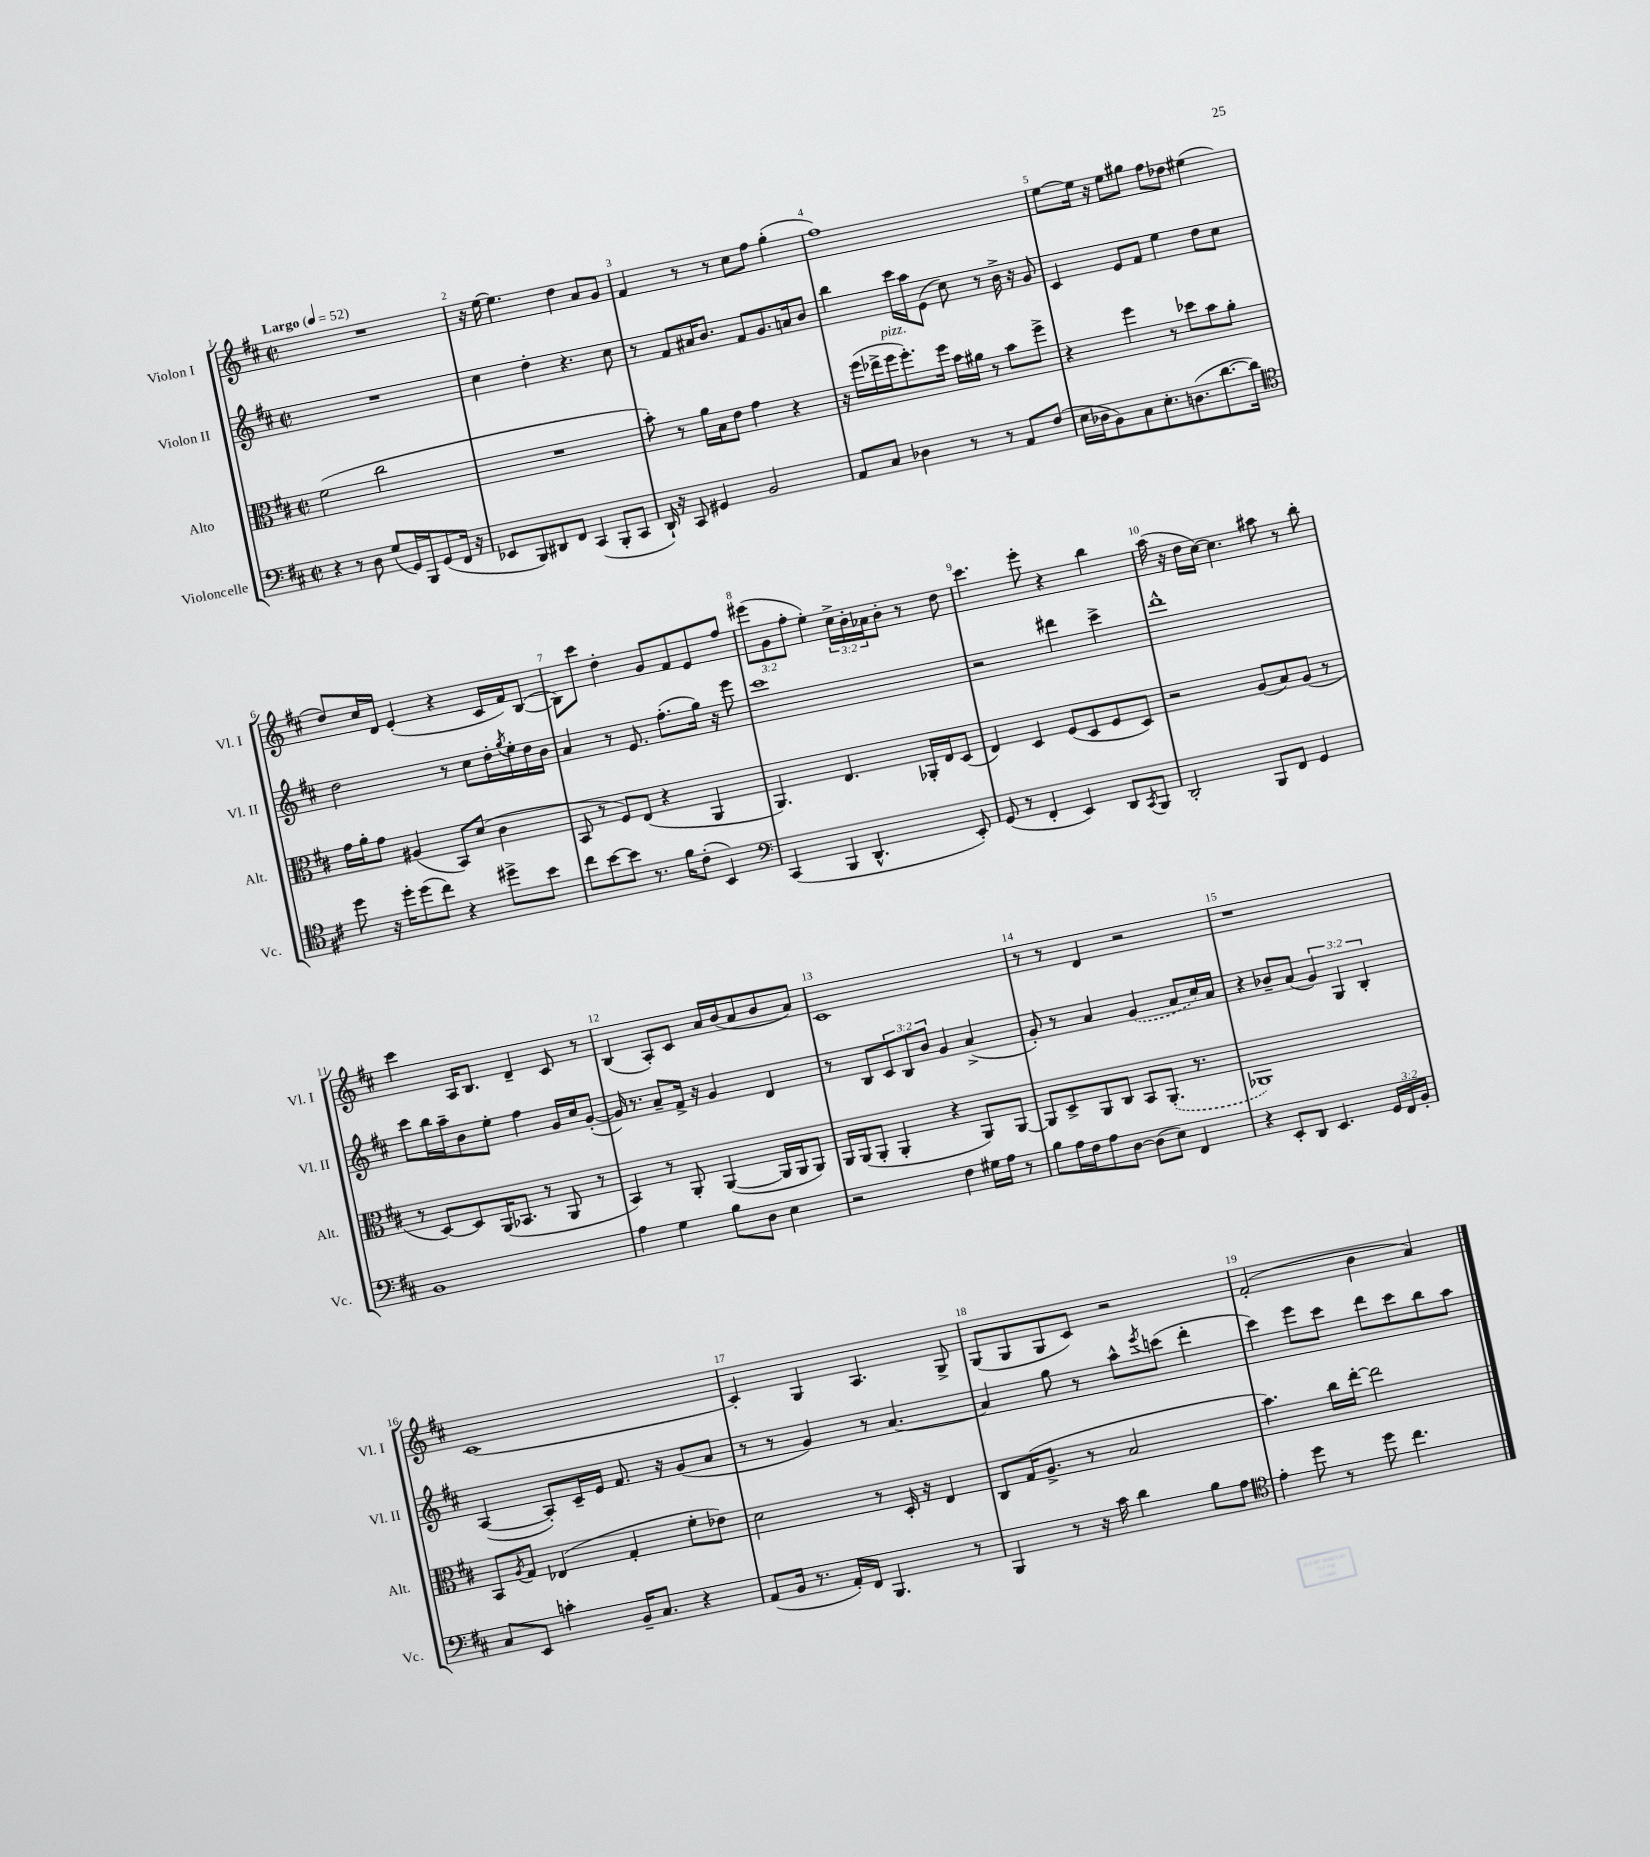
<<
\new StaffGroup <<
\new Staff = "s0" \with { instrumentName = "Violon I" shortInstrumentName = "Vl. I" } {
    \clef treble \key d \major \defaultTimeSignature \time 2/2 \override Staff.TupletNumber.text = #tuplet-number::calc-fraction-text \tempo "Largo" 4 = 52
    R1 |
    r16 e''16~ e''4. d''4 a'8 g'8 |
    fis'4 r8 r8 cis''8 fis''8 g''4-.( |
    fis''1) |
    e''8~ e''16 r16 e''8 gis''8 fis''8 des''8 eis''4( |
    d''8) cis''16 d'16 e'4-.( r4 cis'16 fis'16) b8~( |
    b8) cis'''8 d''4-. g'8 fis'8 e'8 fis''8 |
    \tuplet 3/2 { eis'''8( g'8 fis''8-. } e''4-.) \tuplet 3/2 { cis''16-> b'16-. aes'16 } b'8-. r8 d''8 |
    cis'''4. e'''8-. r4 b''4 |
    a''16( r16 d''16 cis''16~) cis''4. ais''8 r8 b''8-. |
    cis'''4 a16 b8. d'4-- cis'8 r8 |
    b4( a8-.) cis'8 a'16 b'16( a'8 b'8 a'8) |
    cis'1 |
    r8 r8 d'4 r2 |
    r1 |
    cis'1~ |
    cis'4-. g4 a4. g8-> |
    g8( g8 g8 cis'8) r2 |
    fis'2-.( b'4 a'4) \bar "|." |
}
\new Staff = "s1" \with { instrumentName = "Violon II" shortInstrumentName = "Vl. II" } {
    \clef treble \key d \major \defaultTimeSignature \time 2/2 \override Staff.TupletNumber.text = #tuplet-number::calc-fraction-text
    R1 |
    cis''4 d''4-. r4. cis''8 |
    r8 fis'8 ais'16 b'8. fis'8 g'8. a'16 b'8 |
    b''4 cis'''16 a''16 e'8( cis''8) r8 b'16-> r16 g'8 |
    cis'4 e'8 fis'8 e''4 d''8 cis''8 |
    d''2 r8 cis''8 d''16-. \acciaccatura { g''8 } e''16-. d''16 b'16 |
    a'4 r8 e'8. fis''8.-.( g''16) r16 e'''8 |
    cis'''1 |
    r2 dis'''4 cis'''4-> |
    d'''1-^ |
    cis'''8 b''16 a''16-- b'8 e''8-. fis''4 g'16 cis''16 g'8~-.( |
    g'16) r8. a'8-- fis'16-> r16 g'4 d'4 |
    r8 b8 \tuplet 3/2 { cis'8 b8 b'8 } g'4 a'4->( |
    g'8-.) r8 a'4 \once \slurDashed g'4( a'8 cis''16) a'16 |
    r4 bes'8-- a'8( \tuplet 3/2 { g'4) g4 b4-. } |
    a4~( a8-.) cis'16-- e'16 fis'8. r16 g'8( a'8 |
    r8 r8 g'4) r8 a'4.~ |
    a'4 g''8 r8 a''8-^ \acciaccatura { e'''8 } c'''8( d'''4-. |
    cis'''4) e'''8 cis'''8 d'''8 cis'''8 b''8 a''8 \bar "|." |
}
\new Staff = "s2" \with { instrumentName = "Alto" shortInstrumentName = "Alt." } {
    \clef alto \key d \major \defaultTimeSignature \time 2/2
    fis'2( cis''2 |
    R1 |
    b'8-.) r8 a'16 b16 e'8 g'4 r4 |
    r16 fis''16( ees''16-> fis''16^\markup { \italic "pizz." } fis''8.-.) fis''16 b'16 ais'16 r8 b'8 fis''8-> |
    r4 fis''4 r8 des''8 b'8 a'8-. |
    g'16 a'16-. g'8 ais4( b,8) d'8( cis'4 |
    b,8 r8 fis8) e8( r4 a,4 |
    a,4.) e4. aes,16-. e16 d8( |
    e4) d4 fis8( d8 fis8 d8) |
    r2 a8( b8) a8( r8 |
    r8 d8~) d8 a,16( bes,8. r8 a,8 r8 |
    b,4) r8 a,8-. a,4~( a,16 a,16 a,8) |
    a,16 a,16( a,8-. a,4-. r4 a,8) a,8~ |
    a,8 d8-> a,8 cis8 b,8 \once \slurDashed a,8.-.( r8. |
    aes,1) |
    b,8 \acciaccatura { a8 } g8 ees4( g4-. fis'8-. ees'8) |
    d'2 r8 d16-. r16 e4 |
    cis8 g16( a8.-> r8 b2 |
    b'4.) cis''16 e''16~-. e''2 \bar "|." |
}
\new Staff = "s3" \with { instrumentName = "Violoncelle" shortInstrumentName = "Vc." } {
    \clef bass \key d \major \defaultTimeSignature \time 2/2 \override Staff.TupletNumber.text = #tuplet-number::calc-fraction-text
    r4 r8 d8 g8( g,16) b,,16 g,8( fis,16 r16 |
    ees,8 b,,8) dis,8 fis,8 cis,4( b,,8-. cis,8 |
    d,16-!) r16 cis,8 gis,4 b,2 |
    a,8 cis8 des4 r8 r8 a,8 fis8( |
    e16 des16 b,8) cis8 e8.-. d8.( d'8.~ d'16) |
    \clef tenor d''8 r16 d''16-. d''8( cis''8) r4 dis''8-> b'8 |
    cis''8 b'8~ b'8 r8. fis'16 cis'8-.( b,4) |
    \clef bass cis,4( b,,4 d,4.-^ e,8-.) |
    g,8( r8 fis,4-. e,4) d,8 \acciaccatura { cis,8 } b,,8 |
    d,2-. b,,8 fis,8 g,4 |
    b,1 |
    a4 g4 b8 d8 e4 |
    r2 fis4 gis16 a16 r8 |
    b8 a16 fis16 a8 d8~ d8( e8) fis,4 |
    r4 e,8-. d,8 e,4. \tuplet 3/2 { g,16 fis,16 b,16-. } |
    cis8 e,8 c'4-. b,16-- cis8. r4 |
    a,8( b,16 r8. a,16-.) fis,16 b,,4. r8 |
    b,,4 r8 r16 cis'16 d'4 b8 a8 |
    \clef tenor e'4-. d''8 r8 d''8 cis''4. \bar "|." |
}
>>
>>
\layout { \context { \Score \override BarNumber.break-visibility = ##(#f #t #t) barNumberVisibility = #all-bar-numbers-visible } }
